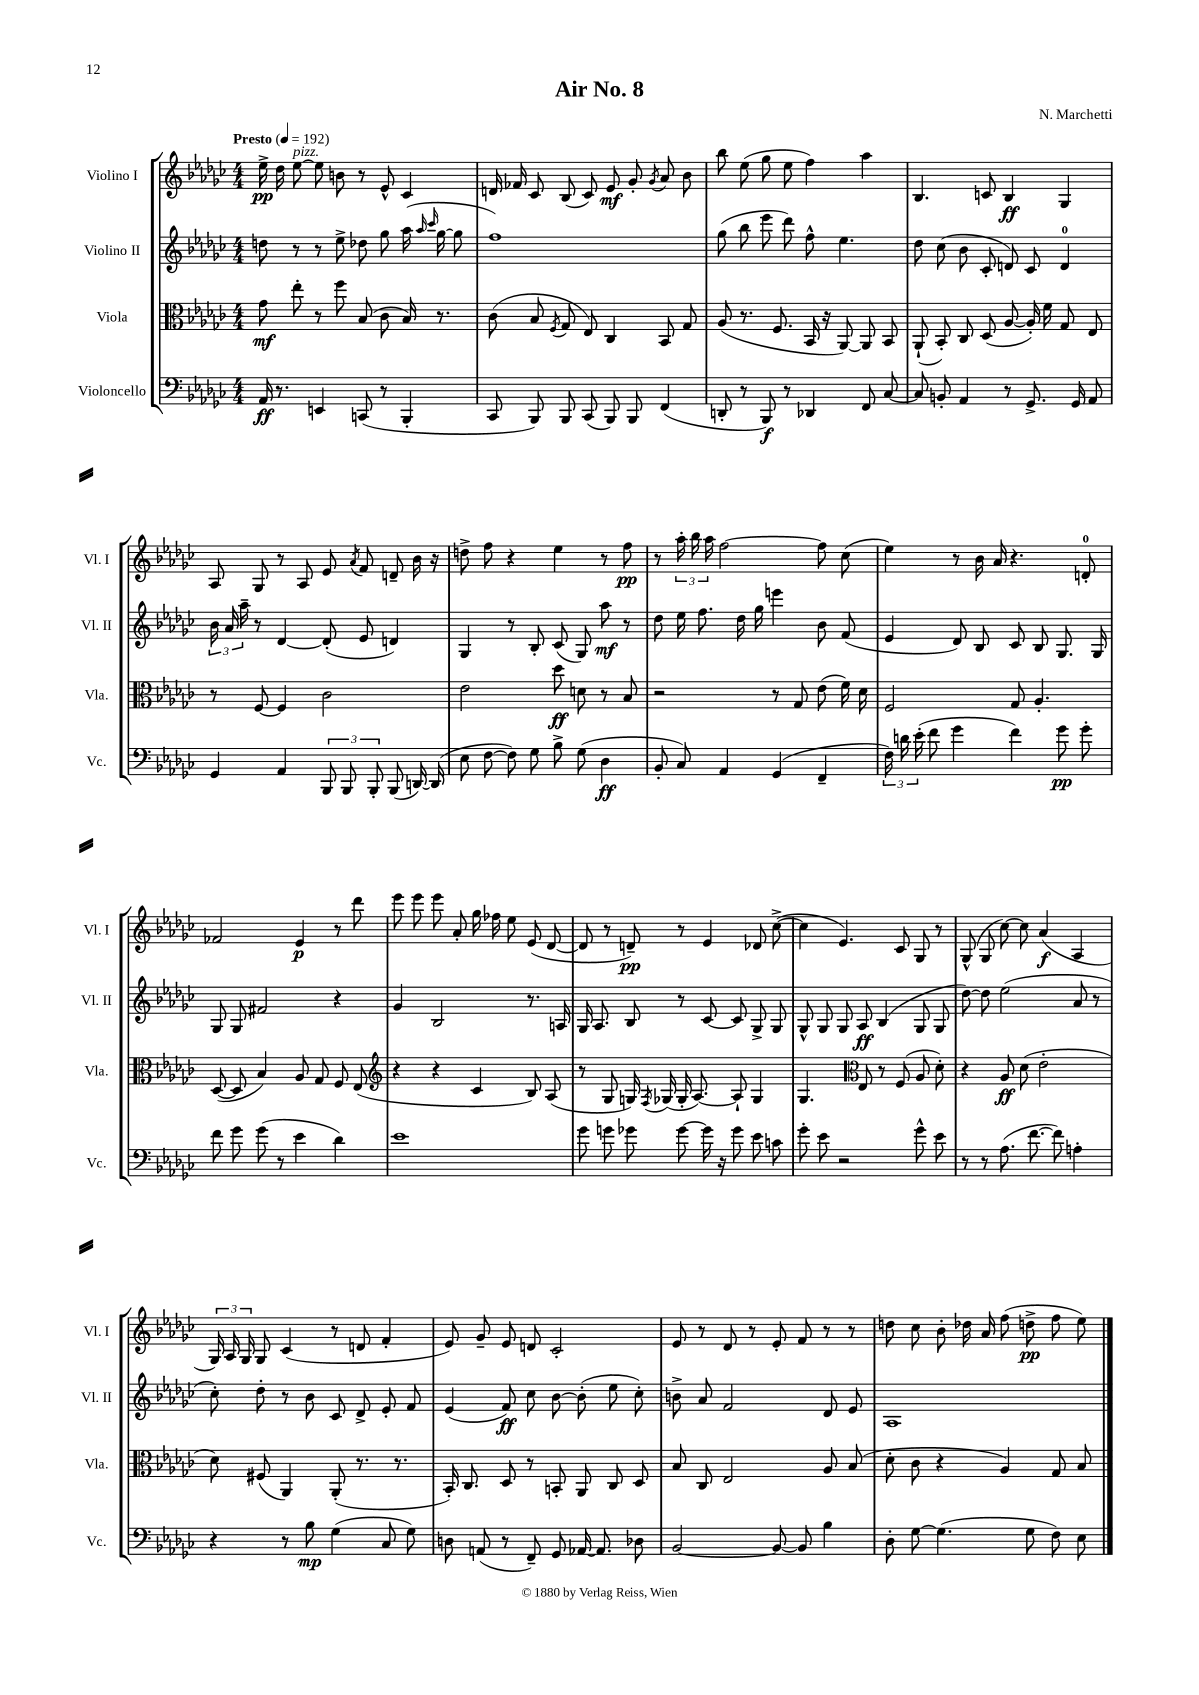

**kern	**kern	**kern	**kern
*staff4	*staff3	*staff2	*staff1
*clefF4	*clefC3	*clefG2	*clefG2
*k[b-e-a-d-g-c-]	*k[b-e-a-d-g-c-]	*k[b-e-a-d-g-c-]	*k[b-e-a-d-g-c-]
*M4/4	*M4/4	*M4/4	*M4/4
*MM192	*MM192	*MM192	*MM192
16AA-/	8g-\	8dd\	16ee-^\
8.r	.	.	16dd-\
.	8ee-'\	8r	[8ee-\
4EE/	8r	8r	8ee-\]
.	8ff\	8ee-^\	8b\
(8CC/	(8B-/	8dd-\	8r
8r	8c-\	8gg-\	8e-^^/
4BBB-'/	16B-/)	(16aa-\	4c-/
.	.	16qqaa-/	.
.	.	16qqccc-/	.
.	8.r	[16gg-\	.
.	.	8gg-\]	.
=	=	=	=
8CC-/	(8c-\	1ff)	16d/
.	.	.	16f-/
8BBB-/)	8B-/	.	8c-/
.	8qF/	.	.
8BBB-/	8G-/	.	(8B-/
(8CC-/	8E-/)	.	8c-/)
8BBB-/)	4C-/	.	8e-/
8BBB-/	.	.	8g-'/
.	.	.	8qg-/
(4FF/	8BB-/	.	8a-/
.	8G-/	.	8b-\
=	=	=	=
8DD'/	(8A-/	(8gg-\	8bb-\
8r	8.r	8bb-\	(8ee-\
8BBB-/)	.	8eee-\	8gg-\
.	8.F/	.	.
8r	.	8ddd-\)	8ee-\
4DD-/	16BB-/	8ff^^\	4ff\)
.	16r	.	.
.	[8AA-/)	4.ee-\	.
8FF/	8AA-/]	.	4aa-\
[8C-/	8BB-/	.	.
=	=	=	=
8C-/]	(8AA-`/	8dd-\	4.B-/
8BB'/	8BB-'/)	(8cc-\	.
4AA-/	8C-/	8b-\	.
.	(8D-/	8c-'/	8c/
8r	[8A-/	8d/)	4B-/
8.GG-^/	16A-'/])	8c-/	.
.	16f\	.	.
.	8G-/	4d/	4G-/
16GG-/	.	.	.
8AA-/	8E-/	.	.
=	=	=	=
4GG-/	8r	24b-\	8A-/
.	.	24a-/	.
.	.	24aa-~\	.
.	[8F/	8r	8G-/
4AA-/	4F/]	[4d-/	8r
.	.	.	8A-/
12BBB-/	2c-\	(8d-'/]	8e-/
12BBB-/	.	.	.
.	.	.	8qa-/
.	.	8e-/	8f/
12BBB-'/	.	.	.
(8BBB-/	.	4d/)	8d~/
[16DD/)	.	.	16b-\
(16DD/]	.	.	16r
=	=	=	=
8E-\	2e-\	4G-/	8dd^\
[8F\	.	.	8ff\
8F\])	.	8r	4r
8G-\	.	8B-'/	.
8B-^\	8dd-\	(8c-/	4ee-\
(8G-\	8d\	8G-/)	.
4D-\	8r	8aa-\	8r
.	8B-/	8r	8ff\
=	=	=	=
8BB-'/	2r	8dd-\	8r
8C-/)	.	16ee-\	24aa-'\
.	.	.	24bb-\
.	.	8.ff\	.
.	.	.	24aa-\
4AA-/	.	.	[2ff\
.	.	16dd-\	.
.	.	16gg-\	.
(4GG-/	8r	4eee\	.
.	8G-/	.	.
4FF~/	(8e-\	8b-\	8ff\]
.	16f\)	(8f/	(8cc-\
.	16d-\	.	.
=	=	=	=
24F\)	2F/	4e-/	4ee-\)
24d\	.	.	.
(24e-'\	.	.	.
8f\	.	.	.
4g-\	.	8d-/)	8r
.	.	8B-/	16b-\
.	.	.	16a-/
4f\)	8G-/	8c-/	4.r
.	4.A-'/	8B-/	.
8g-\	.	8.G-/	.
8g-'\	.	.	8d'/
.	.	16G-/	.
=	=	=	=
8f\	([8D-/	8G-/	2f-/
8g-\	8D-/]	8G-/	.
(8g-\	4B-/)	2f#/	.
8r	.	.	.
4e-\	8A-/	.	4e-/
.	8G-/	.	.
4d-\)	8F/	4r	8r
.	(8E-/	.	8ddd-\
=	=	=	=
*	*clefG2	*	*
1e-	4r	4g-/	8eee-\
.	.	.	8eee-\
.	4r	2B-/	8eee-\
.	.	.	8a-'/
.	4c-/	.	16gg-\
.	.	.	16ff-\
.	.	.	8ee-\
.	8B-/)	8.r	(8e-/
.	(8A-/	.	[8d-/
.	.	16A/	.
=	=	=	=
8g-\	8r	16G-/	8d-/]
.	.	8.A-/	.
8g\	8G-/	.	8r
8g-\	16G/)	8B-/	8d~/)
.	8qF/	.	.
.	(16G-/	.	.
[8g-\	16G-'/	8r	8r
.	[8.A-/)	.	.
16g-\]	.	[8c-/	4e-/
16r	.	.	.
8g-\	8A-`/]	8c-/]	.
8e-\	4G-/	8G-^/	8d-/
8c\	.	8G-/	([8cc-^\
=	=	=	=
8g-'\	4.G-/	8G-^^/	4cc-\]
8e-\	.	8G-/	.
2r	.	8G-/	4.e-/)
*	*clefC3	*	*
.	8E-/	8A-/	.
.	8r	(4B-/	.
.	(8F/	.	8c-/
8g-^^\	8A-/	8G-/	8G-/
8e-\	8d-'\)	8G-/	8r
=	=	=	=
8r	4r	[8dd-\)	(8G-^^/
8r	.	8dd-\]	8G-/
(8.A-\	8A-/	(2ee-\	[8cc-\)
.	(8d-\	.	8cc-\]
[8.f\	.	.	.
.	2e-'\	.	(4a-/
8f\])	.	.	.
4A'\	.	8a-/	4A-/
.	.	8r	.
=	=	=	=
4r	8d-\)	8cc-'\)	24G-/)
.	.	.	24A-/
.	.	.	24G-/
.	(8F#/	8dd-'\	8G-/
8r	4AA-/)	8r	(4c-/
8B-\	.	8b-\	.
(4G-\	(8AA-'/	8c-/	8r
.	8.r	8d-^/	8d/
8C-/	.	8e-'/	4f'/
.	8.r	.	.
8G-\)	.	8f/	.
=	=	=	=
8D\	16BB-'/)	(4e-/	8e-/)
.	8.C-/	.	.
(8AA/	.	.	8g-~/
8r	8D-/	8f/)	8e-/
8FF~/)	8r	8cc-\	8d/
8GG-/	8BB'/	[8b-\	2c-'/
[16AA-/	8AA-/	(8b-'\]	.
8.AA-/]	.	.	.
.	8C-/	8ee-\	.
8D-\	8D-/	8cc-'\)	.
=	=	=	=
[2BB-/	8B-/	8b^\	8e-/
.	8C-/	8a-/	8r
.	2E-/	2f/	8d-/
.	.	.	8r
8BB-/_	.	.	8e-'/
8BB-/]	.	.	8f/
4B-\	8A-/	8d-/	8r
.	(8B-/	8e-/	8r
=	=	=	=
8D-'\	8d-'\	1A-	8dd\
[8G-\	8c-\	.	8cc-\
(4.G-\]	4r	.	8b-'\
.	.	.	16dd-\
.	.	.	16a-/
.	4A-/)	.	(8ff\
8G-\	.	.	8dd^\
8F\)	8G-/	.	8ff\
8E-\	8B-/	.	8ee-\)
==	==	==	==
*-	*-	*-	*-
